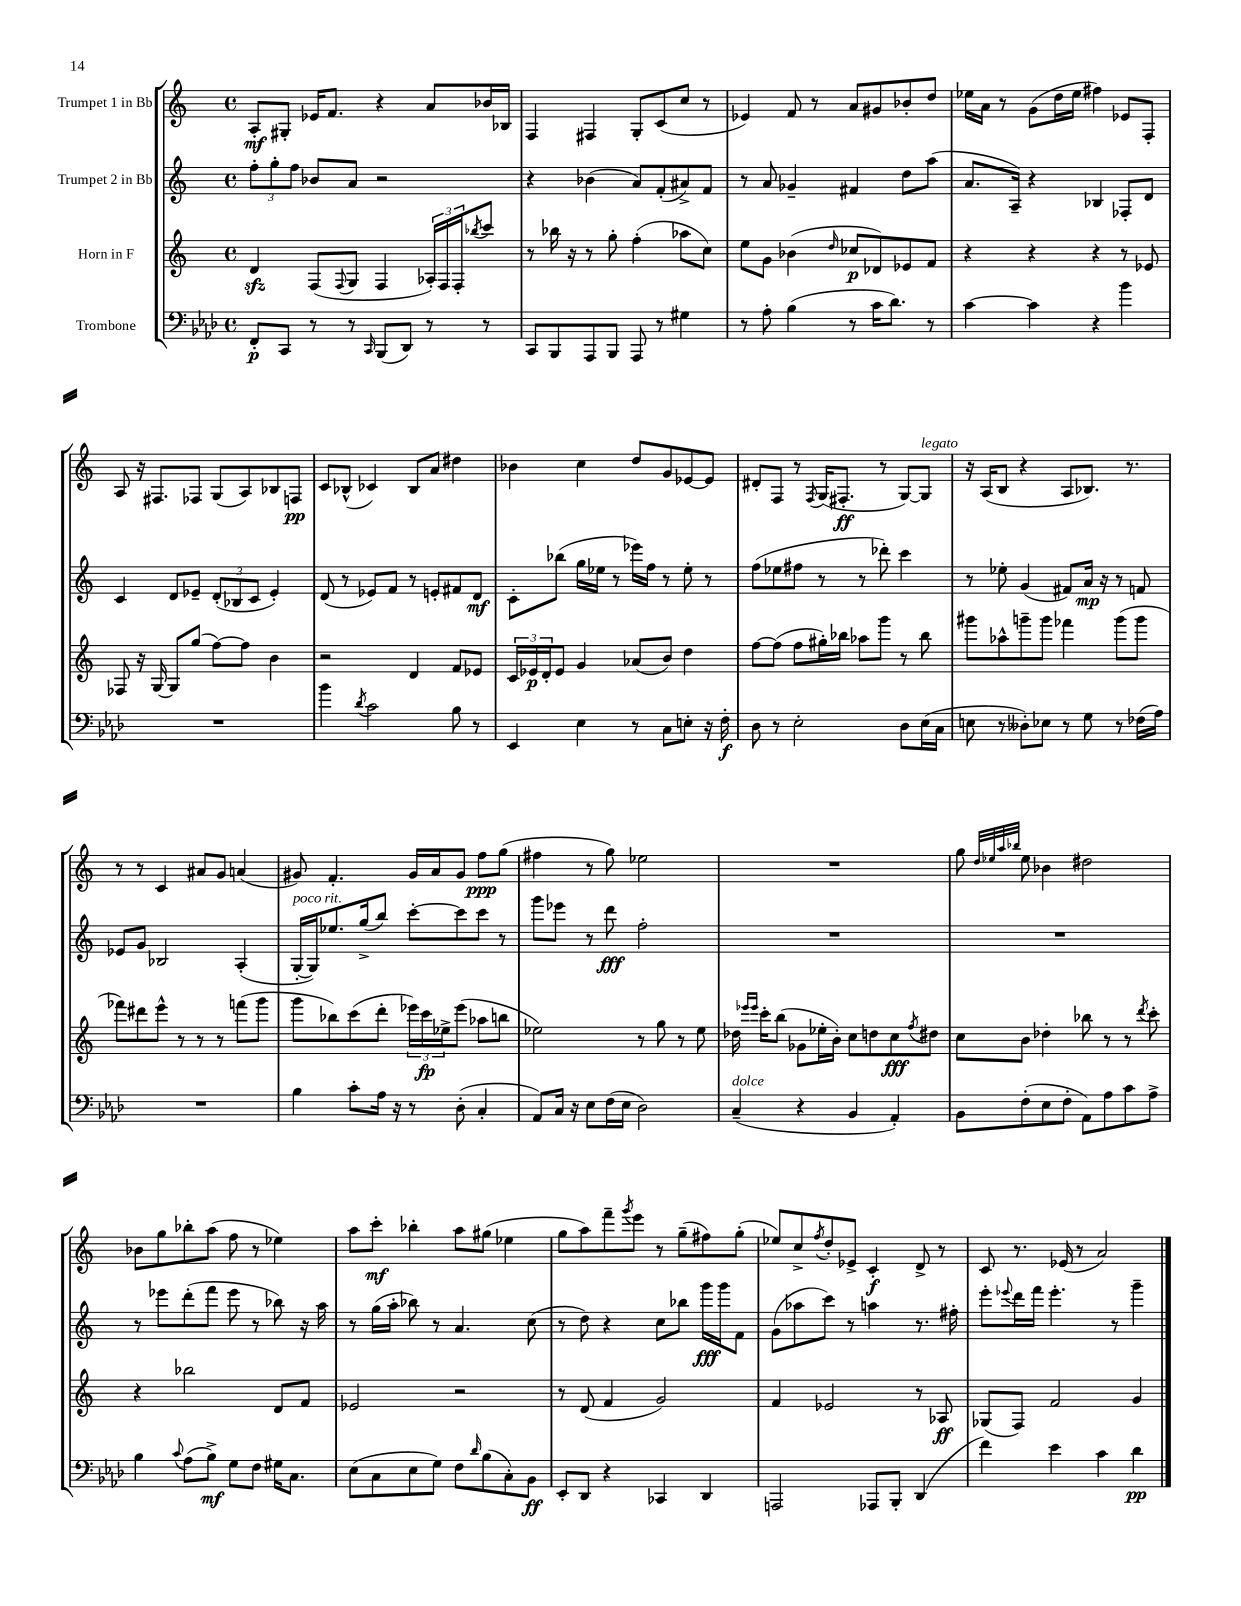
<<
\new StaffGroup <<
\new Staff = "s0" \with { instrumentName = "Trumpet 1 in Bb" } {
    \clef treble \key c \major \defaultTimeSignature \time 4/4
    a8-.\mf gis8-. ees'16 f'8. r4 a'8 bes'16 bes16 |
    f4 fis4 g8-. c'8( c''8 r8 |
    ees'4) f'8 r8 a'8 gis'8 bes'8-. d''8 |
    ees''16 a'16 r8 g'8( d''16 ees''16 fis''4) ees'8 f8-. |
    a8 r16 fis8. fes8 g8( a8) bes8 f8\pp |
    c'8 bes8-^( ces'4) bes8 a'8 dis''4 |
    bes'4 c''4 d''8 g'8 ees'8~ ees'8 |
    dis'8-. f8 r8 \acciaccatura { f8 } g16( fis8.-.\ff r8 g8~) g8^\markup { \italic "legato" } |
    r16 a16( b8 r4 a8 bes8.) r8. |
    r8 r8 c'4 ais'8 g'8 a'4( |
    gis'8) f'4.-. gis'16 a'16 gis'8 f''8\ppp g''8( |
    fis''4 r8 g''8) ees''2 |
    R1 |
    g''8 \grace { d''32 ees''32 a''32 bes''32 } ees''8 bes'4 dis''2 |
    bes'8 g''8 bes''8-. a''8( f''8 r8 ees''4) |
    a''8 c'''8-.\mf bes''4-. a''8 gis''8( ees''4 |
    g''8 a''8) f'''8-- \acciaccatura { g'''8 } e'''8 r8 g''8--( fis''8) g''8-.( |
    ees''8) c''8-> \acciaccatura { f''8 } d''8-. ees'8-> c'4-.\f d'8-> r8 |
    c'8 r8. ees'16( r8 a'2) \bar "|." |
}
\new Staff = "s1" \with { instrumentName = "Trumpet 2 in Bb" } {
    \clef treble \key c \major \defaultTimeSignature \time 4/4
    \tuplet 3/2 { f''8-. g''8-. f''8 } bes'8 a'8 r2 |
    r4 bes'4( a'8) f'8-.( ais'8->) f'8 |
    r8 a'8 ges'4-- fis'4 d''8 a''8( |
    a'8. a16--) r4 bes4 fes8-. d'8 |
    c'4 d'8 ees'8-- \tuplet 3/2 { d'8-.( bes8 c'8 } ees'4-.) |
    d'8( r8 ees'8) f'8 r8 e'8-. fis'8 d'8\mf |
    c'8-. bes''8( g''16 ees''16 r8 ees'''16) f''16 r8 ees''8-. r8 |
    f''8( ees''8 fis''8 r8 r8 des'''8-.) c'''4 |
    r8 ees''8-. g'4( fis'8) a'16\mp r16 r8 f'8 |
    ees'8 g'8 bes2 a4-.( |
    g16~-.^\markup { \italic "poco rit." } g16) ees''8. g''16->( b''8) c'''8~-. c'''8 c'''8 r8 |
    g'''8 ees'''8 r8 d'''8\fff f''2-. |
    R1 |
    R1 |
    r8 ees'''8 d'''8-.( f'''8 ees'''8 r8 bes''8) r16 a''16 |
    r8 g''16( a''16-. bes''8) r8 a'4. c''8( |
    r8 d''8) r4 c''8 bes''8 g'''16\fff g'''16 f'8 |
    g'8( aes''8 c'''8) r8 a''4 r8. fis''16-. |
    e'''8-. \appoggiatura { ees'''8 } d'''16 f'''16 ees'''4.-. r8 g'''4-- \bar "|." |
}
\new Staff = "s2" \with { instrumentName = "Horn in F" } {
    \clef treble \key c \major \defaultTimeSignature \time 4/4
    d'4\sfz f8( \appoggiatura { f8 } g8 f4 \tuplet 3/2 { aes16-.) f16 f16-. } \acciaccatura { bes''8 } c'''8 |
    r8 bes''16 r16 r8 g''8-. f''4-.( aes''8 c''8) |
    e''8 g'8 bes'4( \grace { d''16 } ces''8\p des'8) ees'8 f'8 |
    r4 r4 r4 r8 ees'8 |
    fes8 r16 g16~ g8 g''8( f''8~) f''8 b'4 |
    r2 d'4 f'8 ees'8 |
    \tuplet 3/2 { c'16 ees'16\p d'16-. } ees'8 g'4 aes'8( b'8) d''4 |
    f''8~ f''8( f''8 gis''16-.) bes''16 aes''8 g'''8 r8 bes''8 |
    gis'''8 aes''8-^ g'''8-- g'''8 fes'''4 g'''8( g'''8 |
    fes'''8) dis'''8 e'''8-^ r8 r8 r8 f'''8( g'''8 |
    g'''8 bes''8) c'''8( d'''8-. \tuplet 3/2 { ees'''16) c'''16\fp ees''16-> } ees'''8( aes''8 b''8 |
    ees''2) r8 g''8 r8 ees''8 |
    des''16 \grace { ees'''16 ees'''16 } c'''16-. b''8( ges'8 ees''16-. b'16-.) c''8 d''8 c''8\fff \acciaccatura { f''8 } dis''8 |
    c''8 b'8 des''4-. bes''8 r8 r8 \acciaccatura { d'''8 } c'''8-. |
    r4 bes''2 d'8 f'8 |
    ees'2 r2 |
    r8 d'8( f'4 g'2) |
    f'4 ees'2 r8 aes8\ff |
    ges8( f8) f'2 g'4 \bar "|." |
}
\new Staff = "s3" \with { instrumentName = "Trombone" } {
    \clef bass \key aes \major \defaultTimeSignature \time 4/4
    f,8-.\p c,8 r8 r8 \grace { c,16 } bes,,8( des,8) r8 r8 |
    c,8 bes,,8 aes,,8 bes,,8 aes,,8 r8 gis4 |
    r8 aes8-. bes4( r8 c'16 des'8.) r8 |
    c'4~ c'4 r4 bes'4 |
    R1 |
    bes'4 \acciaccatura { des'8 } c'2 bes8 r8 |
    ees,4 ees4 r8 c8 e8-. r16 f16-.\f |
    des8 r8 ees2-. des8 ees16( c16 |
    e8 r8 deses8-.) ees8 r8 g8 r8 fes16( aes16) |
    R1 |
    bes4 c'8-. aes16 r16 r8 des8-.( c4-. |
    aes,8) c16 r16 ees8 f16( ees16 des2) |
    c4--^\markup { \italic "dolce" }( r4 bes,4 aes,4-.) |
    bes,8 f8-.( ees8 f8-. aes,8) aes8 c'8 aes8-> |
    bes4 \appoggiatura { c'8 } aes8( bes8->\mf) g8 f8 gis16 c8. |
    ees8( c8 ees8 g8) f8 \grace { des'16 } bes8( c8-.) bes,8\ff |
    ees,8-. des,8 r4 ces,4 des,4 |
    a,,2 aes,,8 bes,,8-. des,4( |
    f'4) ees'4 c'4 des'4\pp \bar "|." |
}
>>
>>
\layout { \context { \Score \remove "Bar_number_engraver" } }
